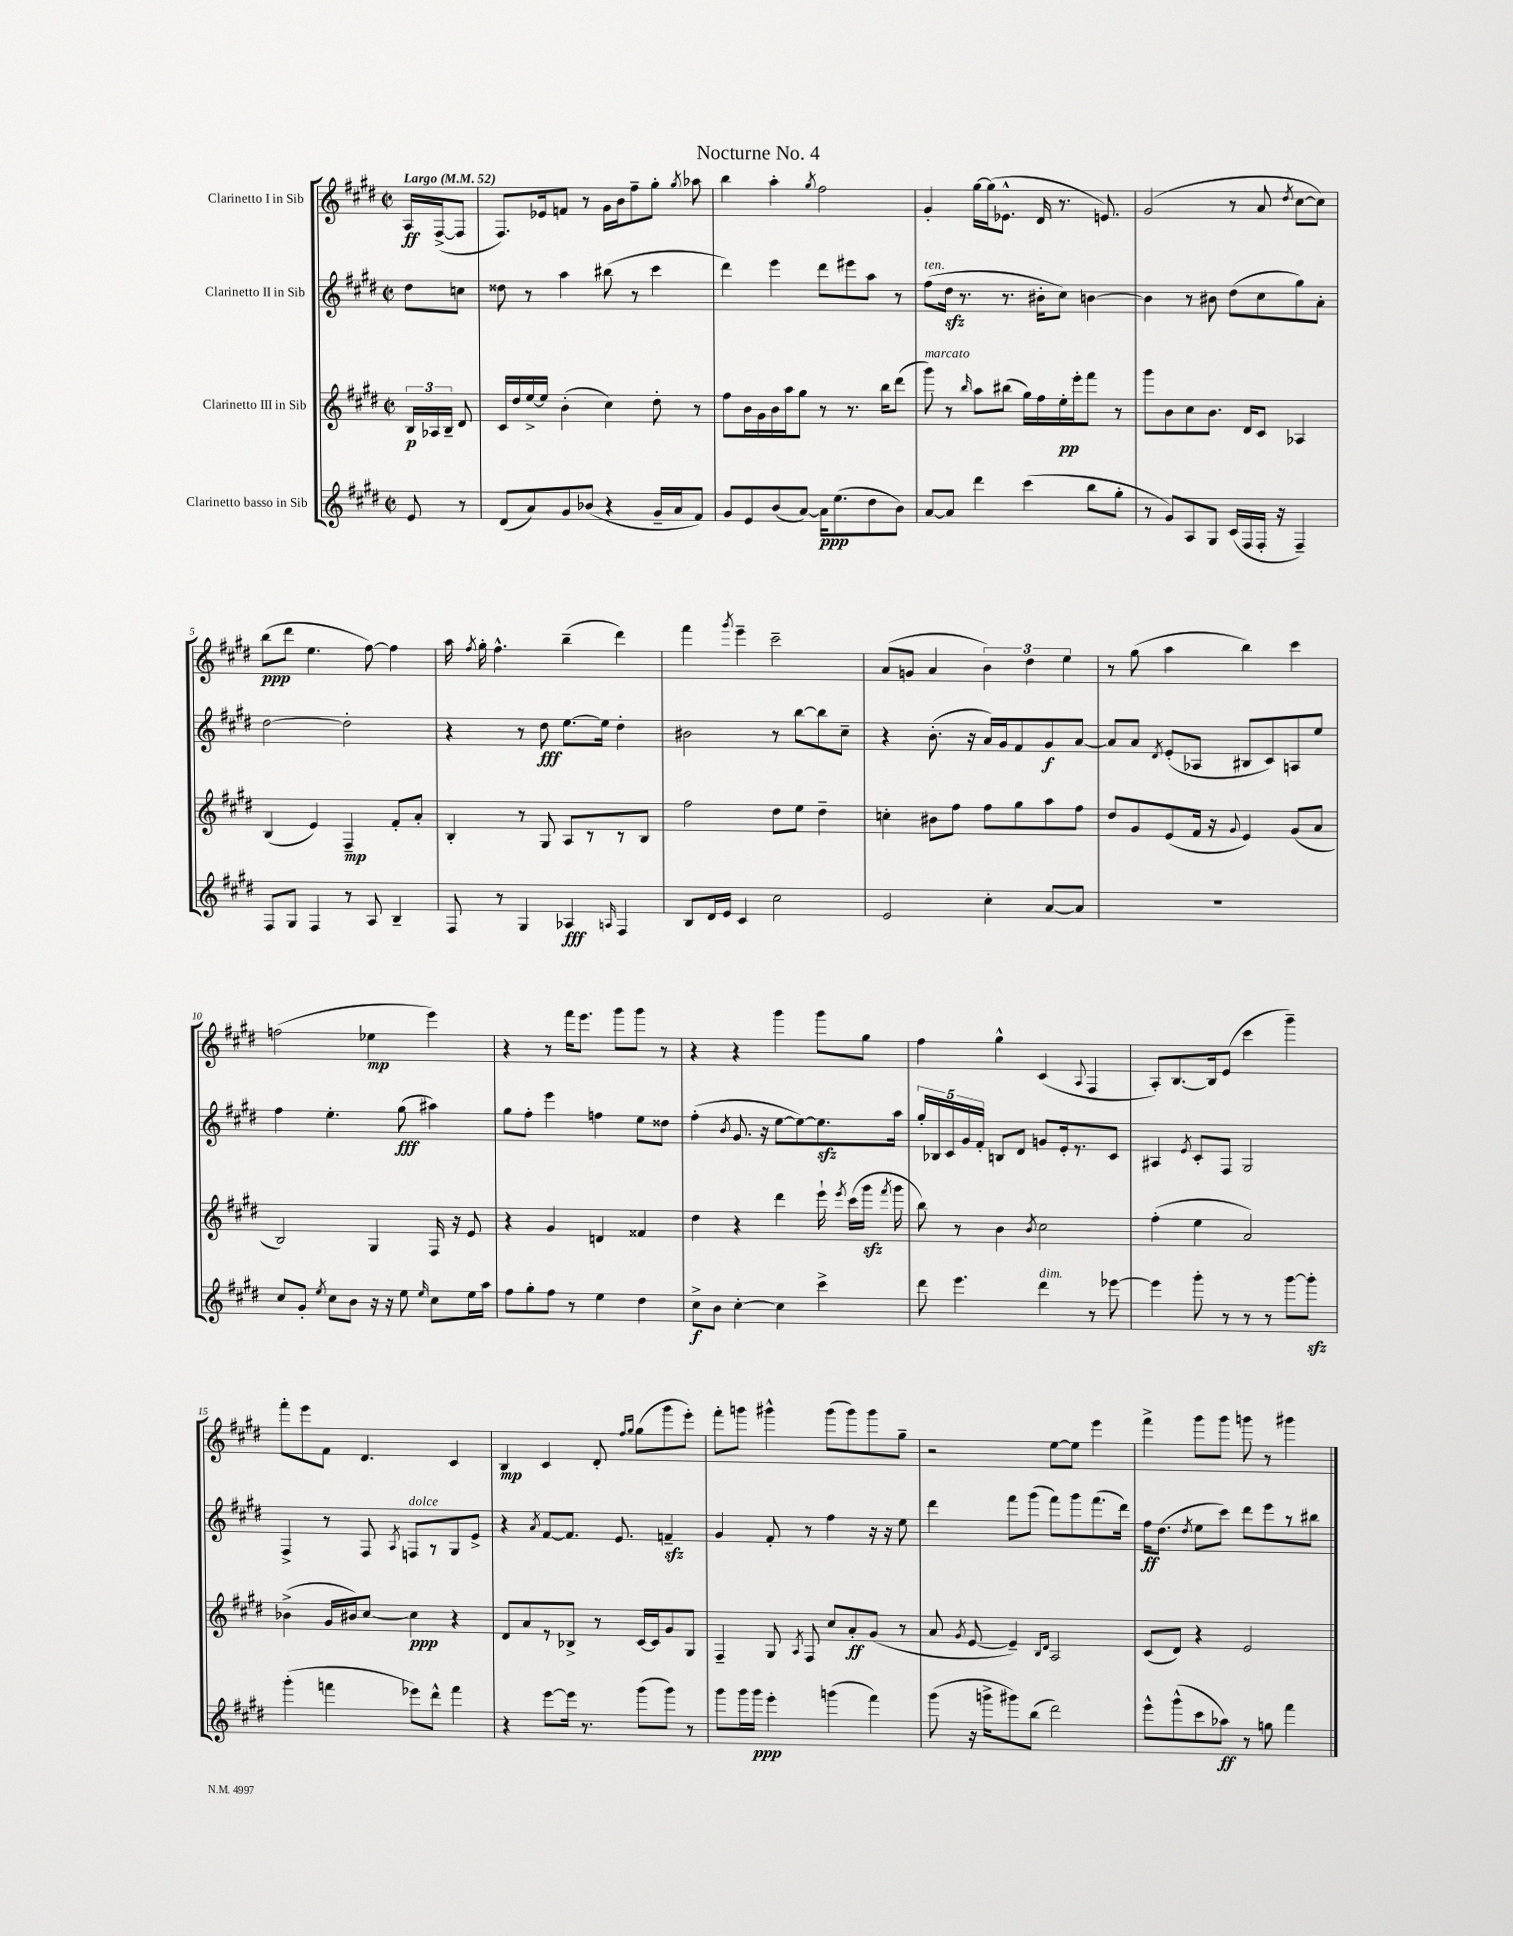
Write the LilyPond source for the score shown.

\header { title = "Nocturne No. 4" }
<<
\new StaffGroup <<
\new Staff = "s0" \with { instrumentName = "Clarinetto I in Sib" } {
    \clef treble \key e \major \defaultTimeSignature \time 2/2 \partial 4 \tempo "Largo" 4 = 52
    \autoBeamOff a16[\ff fis16~->( fis8] |
    fis8.[) ees'16 f'8] r8 gis'16[ b'16 fis''8-- gis''8]-. \acciaccatura { gis''8 } aes''8 |
    b''4 a''4-. \acciaccatura { gis''8 } fis''2 |
    gis'4-. gis''16[~ gis''16( ees'8.]-^ dis'16 r8. e'8.) |
    gis'2( r8 a'8 \acciaccatura { dis''8 } cis''8[~ cis''8]) |
    b''8[\ppp( dis'''8] e''4. fis''8~) fis''4 |
    a''16 \acciaccatura { fis''8 } gis''16-. fis''4.-^ b''4--( dis'''4) |
    fis'''4 \acciaccatura { gis'''8 } e'''4-- cis'''2-- |
    a'8[( g'8] a'4 \tuplet 3/2 { b'4) dis''4 e''4 } |
    r8 gis''8( a''4 b''4) cis'''4 |
    f''2( ees''4\mp e'''4) |
    r4 r8 fis'''16[ e'''8.] gis'''8[ gis'''8] r8 |
    r4 r4 gis'''4 gis'''8[ gis''8] |
    fis''4 gis''4-^ cis'4( \appoggiatura { a8 } fis4 |
    a8[-.) b8.~ b16 e'8]( cis'''4 gis'''4--) |
    fis'''8[-. e'''8 fis'8] dis'4. cis'4 |
    b4\mp cis'4 dis'8-. \grace { fis''16[ gis''16] } gis''8[( gis'''8 e'''8]-.) |
    fis'''8[-. g'''8] gis'''4-^ gis'''8[( gis'''8) gis'''8 gis''8]-- |
    r2 e''8[~ e''8] e'''4 |
    fis'''4-> gis'''8[ gis'''8] g'''8 r8 gis'''4 \bar "|." |
}
\new Staff = "s1" \with { instrumentName = "Clarinetto II in Sib" } {
    \clef treble \key e \major \defaultTimeSignature \time 2/2 \partial 4
    \autoBeamOff dis''8[ c''8] |
    disis''8 r8 a''4 bis''8( r8 cis'''4 |
    dis'''4) e'''4 dis'''8[ eis'''8 a''8] r8 |
    fis''8[^\markup { \italic "ten." }( dis''16]\sfz r8. r8. bis'16[-. cis''8]) b'4~ |
    b'4 r8 bis'8 dis''8[( cis''8 gis''8) a'8]-. |
    dis''2~ dis''2-. |
    r4 r8 dis''8\fff e''8.[~ e''16] dis''4-. |
    bis'2 r8 b''8[~ b''8 cis''8]-- |
    r4 b'8.-.( r16 a'16[) gis'16 fis'8 gis'8\f a'8]~ |
    a'8[ a'8] \acciaccatura { dis'8 } e'8[-.( aes8] bis8[ cis'8) a8 e''8] |
    fis''4 e''4.-. gis''8\fff( ais''4) |
    gis''8[ fis''8]-. e'''4 f''4 e''8[ disis''8] |
    fis''4-.( \acciaccatura { b'8 } gis'8. r16 e''8[~ e''8~) e''8.\sfz a''16] |
    \tuplet 5/4 { gis''16[-. bes16 cis'16 gis'16 fis'16]-. } b8[ dis'8] g'8[ e'16-. r8. cis'8] |
    ais4 \acciaccatura { e'8 } cis'8[-. fis8] gis2 |
    fis4-> r8 fis8 \acciaccatura { a8 } f8[^\markup { \italic "dolce" } r8 gis8 e'8]-> |
    r4 \acciaccatura { a'8 } fis'8[~ fis'8.] e'8. f'4--\sfz |
    gis'4 fis'8-. r8 fis''4 r16 r16 e''8 |
    dis'''4 fis'''8[ gis'''8]( fis'''8[) gis'''8 fis'''8.( dis'''16]) |
    fis''16[\ff dis''8.]( \acciaccatura { dis''8 } e''8[ cis'''8]) dis'''8[ e'''8 r8 bis''8] \bar "|." |
}
\new Staff = "s2" \with { instrumentName = "Clarinetto III in Sib" } {
    \clef treble \key e \major \defaultTimeSignature \time 2/2 \partial 4
    \autoBeamOff \tuplet 3/2 { b16[\p aes16 b16]-- } dis'8 |
    cis'16[ dis''16 e''16~-> e''16] b'4-.( cis''4) dis''8-. r8 |
    fis''8[ b'16 gis'16 b'16 a''16 gis''8] r8 r8. b''16[ dis'''8]( |
    gis'''8^\markup { \italic "marcato" }) r8 \grace { b''16 } a''8[ bis''8]( gis''16[) fis''16 e''16-.\pp e'''16-. fis'''8] r8 |
    gis'''8[ b'8 cis''8 b'8.] dis'16[ cis'8] aes4 |
    b4( e'4) fis4--\mp fis'8[-. a'8]-. |
    b4-. r8 gis8 a8[ r8 r8 b8] |
    fis''2 dis''8[ e''8] dis''4-- |
    c''4-. bis'8[ fis''8] fis''8[ gis''8 a''8 fis''8] |
    dis''8[ gis'8 e'8( fis'16] r16 \appoggiatura { gis'8 } e'4) gis'8[( a'8] |
    b2) gis4 fis16 r16 e'8 |
    r4 gis'4 d'4 fisis'4 |
    dis''4 r4 dis'''4 e'''16-! \acciaccatura { e'''8 } cis'''16[( gis'''16]\sfz \acciaccatura { fis'''8 } gis'''16 |
    b''8) r8 b'4 \acciaccatura { b'8 } cis''2 |
    fis''4-.( e''4 a'2) |
    bes'4->( gis'16[ bis'16) cis''8]~ cis''4\ppp r4 |
    dis'8[ a'8 r8 bes8]-> r8 cis'16[~ cis'16 gis'8 gis8] |
    fis4-- gis8 \acciaccatura { a8 } fis8 cis''8[ a'8-.\ff gis'8]( r8 |
    a'8 \acciaccatura { gis'8 } e'8~ e'4--) \grace { b16[ dis'16] } a2 |
    cis'8[( dis'8]) r4 e'2 \bar "|." |
}
\new Staff = "s3" \with { instrumentName = "Clarinetto basso in Sib" } {
    \clef treble \key e \major \defaultTimeSignature \time 2/2 \partial 4
    \autoBeamOff e'8 r8 |
    dis'8[( a'8) gis'8 bes'8]( r4 gis'16[-- a'16 fis'8]) |
    gis'8[ e'8 b'8( a'8]~) a'16[\ppp e''8.( dis''8 b'8]) |
    a'8[~ a'8] dis'''4 cis'''4( b''8[ gis''8]-. |
    r8 gis'8[) a8 gis8] cis'16[( fis16 fis16]-. r16 fis4--) |
    fis8[ gis8] fis4 r8 a8 b4-- |
    fis8 r8 gis4 aes4\fff \grace { a16 } fis4 |
    b8[ dis'16 e'16] cis'4 cis''2 |
    e'2 cis''4-. a'8[~ a'8] |
    R1 |
    cis''8[ gis'8]-. \acciaccatura { e''8 } cis''8[ b'8] r16 r16 e''8 \grace { e''16 } cis''8[ e''16 a''16] |
    fis''8[ gis''8-. fis''8] r8 e''4 dis''4 |
    cis''8[->\f b'8] cis''4~-. cis''4 cis'''4-> |
    dis'''8 e'''4. dis'''4^\markup { \italic "dim." } r8 ees'''8~ |
    ees'''4 gis'''8-. r8 r8 r8 gis'''8[~ gis'''8]-.\sfz |
    gis'''4-.( f'''4 ees'''8[) dis'''8]-^ f'''4 |
    r4 e'''8[~ e'''16] r8. gis'''8[( gis'''8]) r8 |
    gis'''8[ gis'''16 gis'''16]\ppp e'''4-. g'''4( fis'''4) |
    gis'''8( r16 g'''16[-> gis'''8) b''8]( dis'''2) |
    e'''8[-^ gis'''8-^( cis'''8 aes''8]\ff) r8 g''8 fis'''4 \bar "|." |
}
>>
>>
